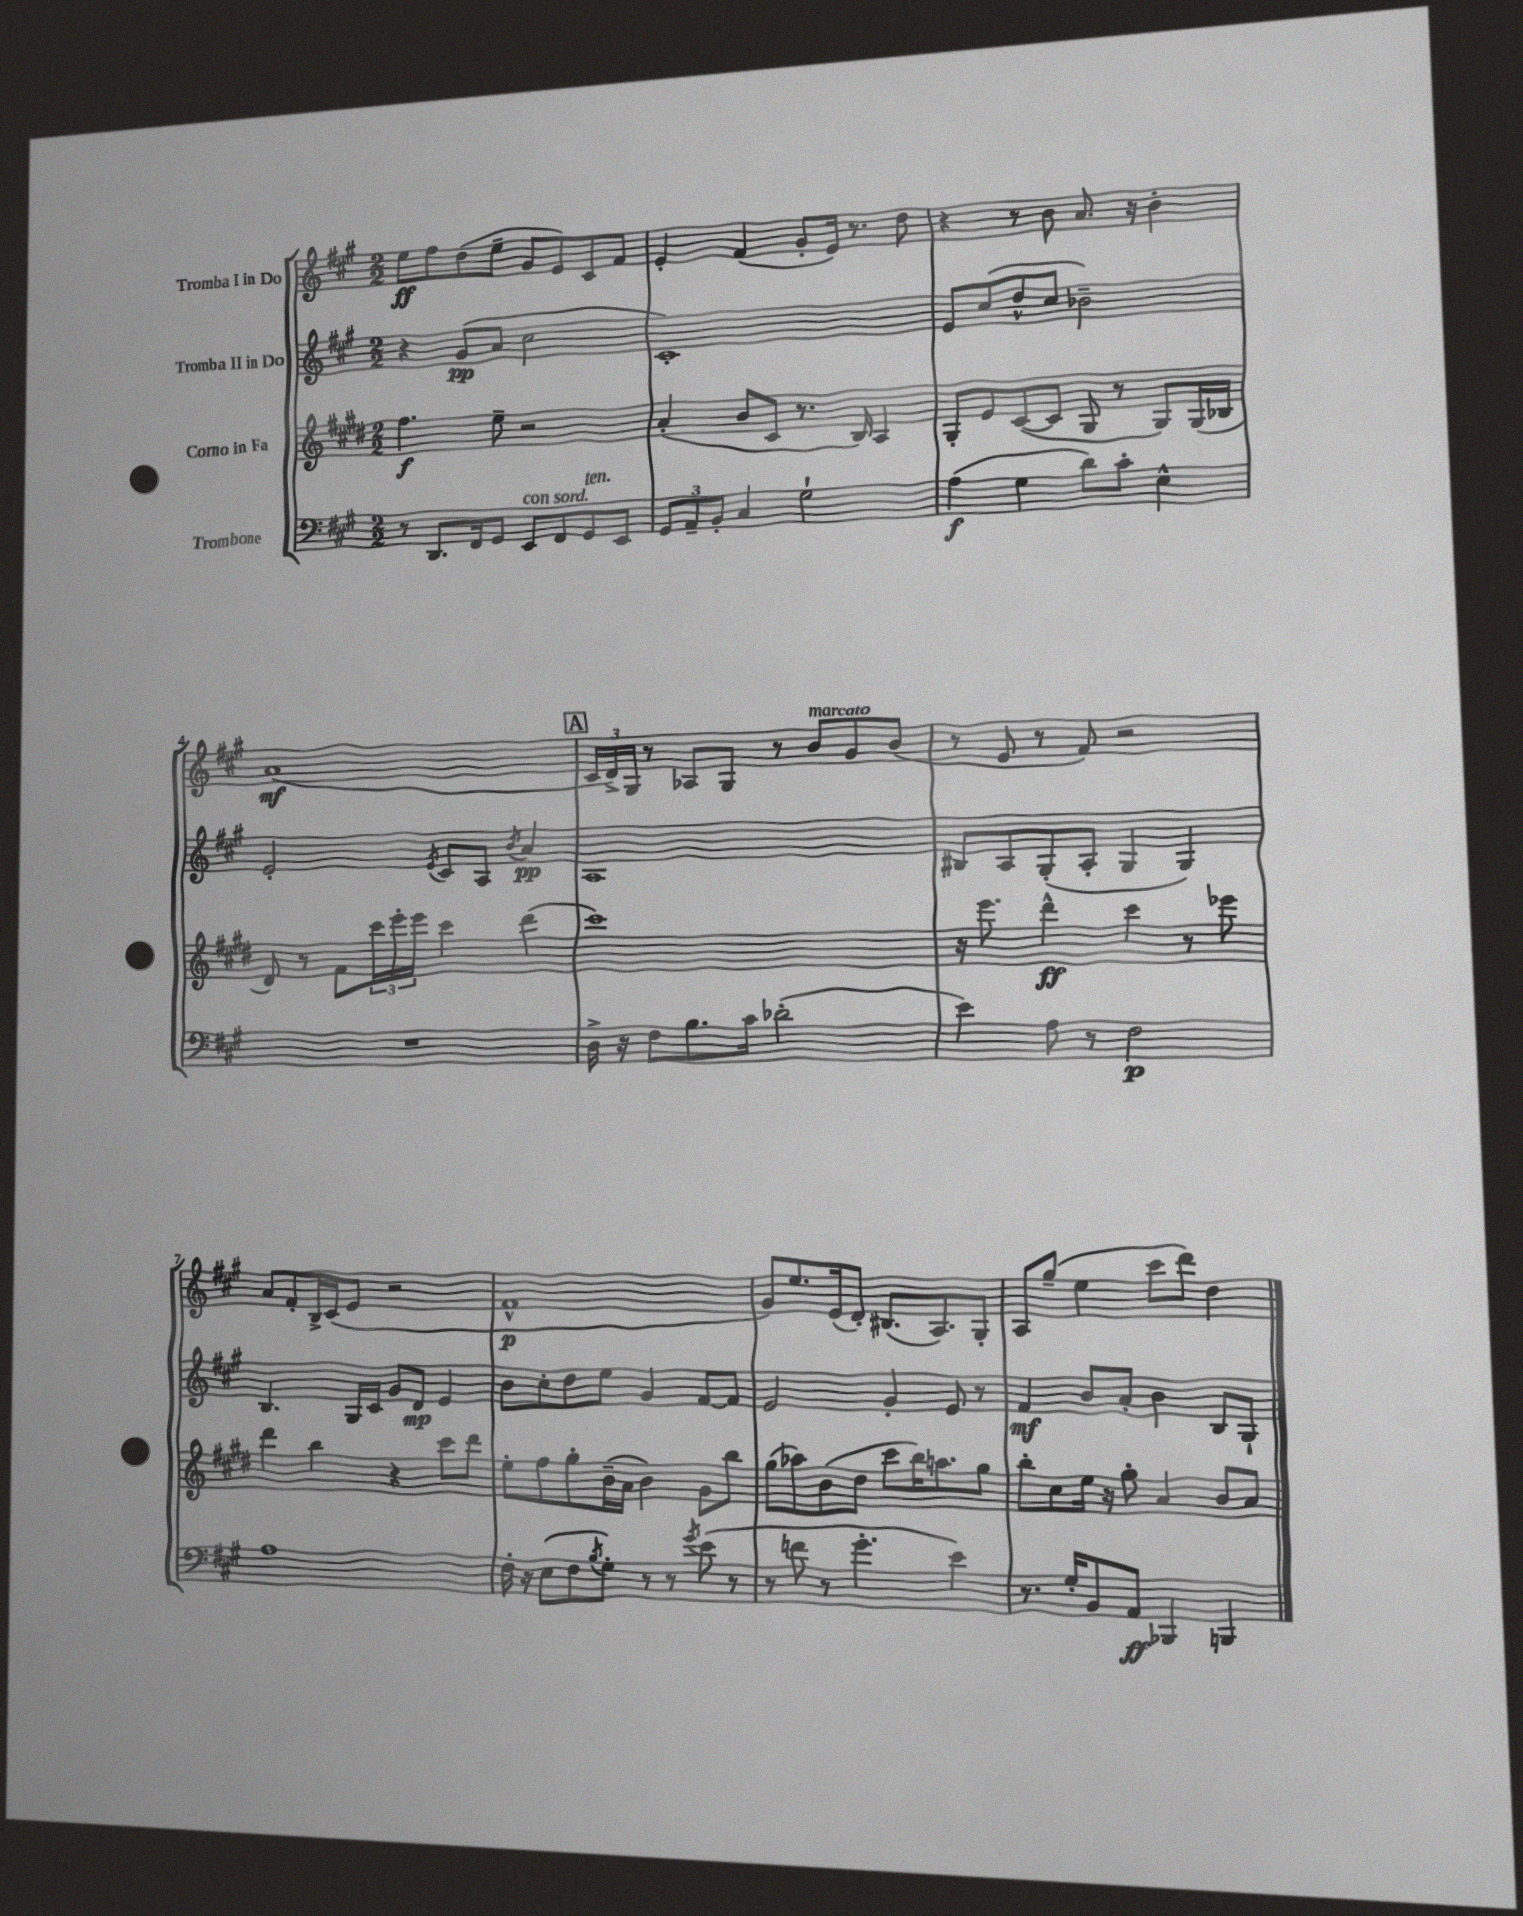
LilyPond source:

<<
\new StaffGroup <<
\new Staff = "s0" \with { instrumentName = "Tromba I in Do" } {
    \clef treble \key a \major \numericTimeSignature \time 2/2
    e''8\ff fis''8 d''8( e''8-- gis'8 e'8) cis'8 fis'8 |
    e'4-. fis'4( gis'8-. e'16) r8. d''8 |
    r4 r8 b'8 a'8. r16 b'4-. |
    a'1\mf( |
    \mark \markup { \box "A" } \tuplet 3/2 { cis'16 d'16->) gis16 } r8 aes8 gis8 r8 b'8^\markup { \italic "marcato" } gis'8 b'8( |
    r8 e'8 r8 fis'8) r2 |
    a'8 fis'8-. b16-> cis'16( e'8 r2 |
    fis'1-^\p |
    gis'8) e''8. e'16( d'8-.) bis8.( a8.) gis8-. |
    a8 gis''8--( e''4 cis'''8 d'''8) d''4 \bar "|." |
}
\new Staff = "s1" \with { instrumentName = "Tromba II in Do" } {
    \clef treble \key a \major \numericTimeSignature \time 2/2
    r4 gis'8\pp( a'8 cis''2 |
    cis'1-.) |
    e'8 cis''8( d''8-^ cis''8 bes'2--) |
    e'2-. \acciaccatura { e'8 } cis'8 a8 \acciaccatura { b'8 } a'4\pp |
    \mark \markup { \box "A" } a1 |
    bis8 a8 gis8-.( a8-. gis4 gis4) |
    b4. gis16 cis'16 gis'8 d'8\mp e'4 |
    b'8 cis''8-. d''8 e''8 gis'4 fis'8~ fis'8 |
    e'2 gis'4-. e'8 r8 |
    fis'4\mf b'8 a'8-. b'4 b8 gis8-! \bar "|." |
}
\new Staff = "s2" \with { instrumentName = "Corno in Fa" } {
    \clef treble \key e \major \numericTimeSignature \time 2/2
    fis''4.\f e''8-- r2 |
    a'4-.( b'8 cis'8 r8. b16) a4 |
    gis8-. e'8 cis'8~( cis'8 gis8 r8 gis8) gis16( bes16 |
    dis'8) r8 fis'8 \tuplet 3/2 { cis'''16 e'''16-. e'''16 } cis'''4 dis'''4( |
    \mark \markup { \box "A" } cis'''1) |
    r16 e'''8. dis'''4-^\ff cis'''4 r8 ees'''8 |
    dis'''4 b''4 r4 cis'''8 dis'''8 |
    e''8-. fis''8 gis''8-. b'16--( a'16 b'4) gis'8 b''8 |
    gis''8( aes''8) b'8( dis''8 cis'''8 b''16) a''8. gis''8 |
    b''8-. cis''8 e''16 r16 gis''8-. a'4 b'8 a'8 \bar "|." |
}
\new Staff = "s3" \with { instrumentName = "Trombone" } {
    \clef bass \key a \major \numericTimeSignature \time 2/2
    r8 d,8. fis,16 gis,8 e,8^\markup { \italic "con sord." } fis,8 gis,8^\markup { \italic "ten." } e,8 |
    \tuplet 3/2 { gis,8 a,8-- b,8-. } cis4 gis2-! |
    a4\f( gis4 d'8) cis'8-. e4-^ |
    R1 |
    \mark \markup { \box "A" } d16-> r16 fis8 b8. cis'16 des'2-.( |
    e'4) a8 r8 fis2\p |
    a1 |
    fis16-. r16 e8( fis8 \acciaccatura { b8 } gis8-.) r8 r8 \acciaccatura { gis'8 } e'8( r8 |
    r8 f'8 r8 gis'4.-. e'4) |
    r8. gis16-. b,8 a,8\ff bes,,4 b,,4 \bar "|." |
}
>>
>>
